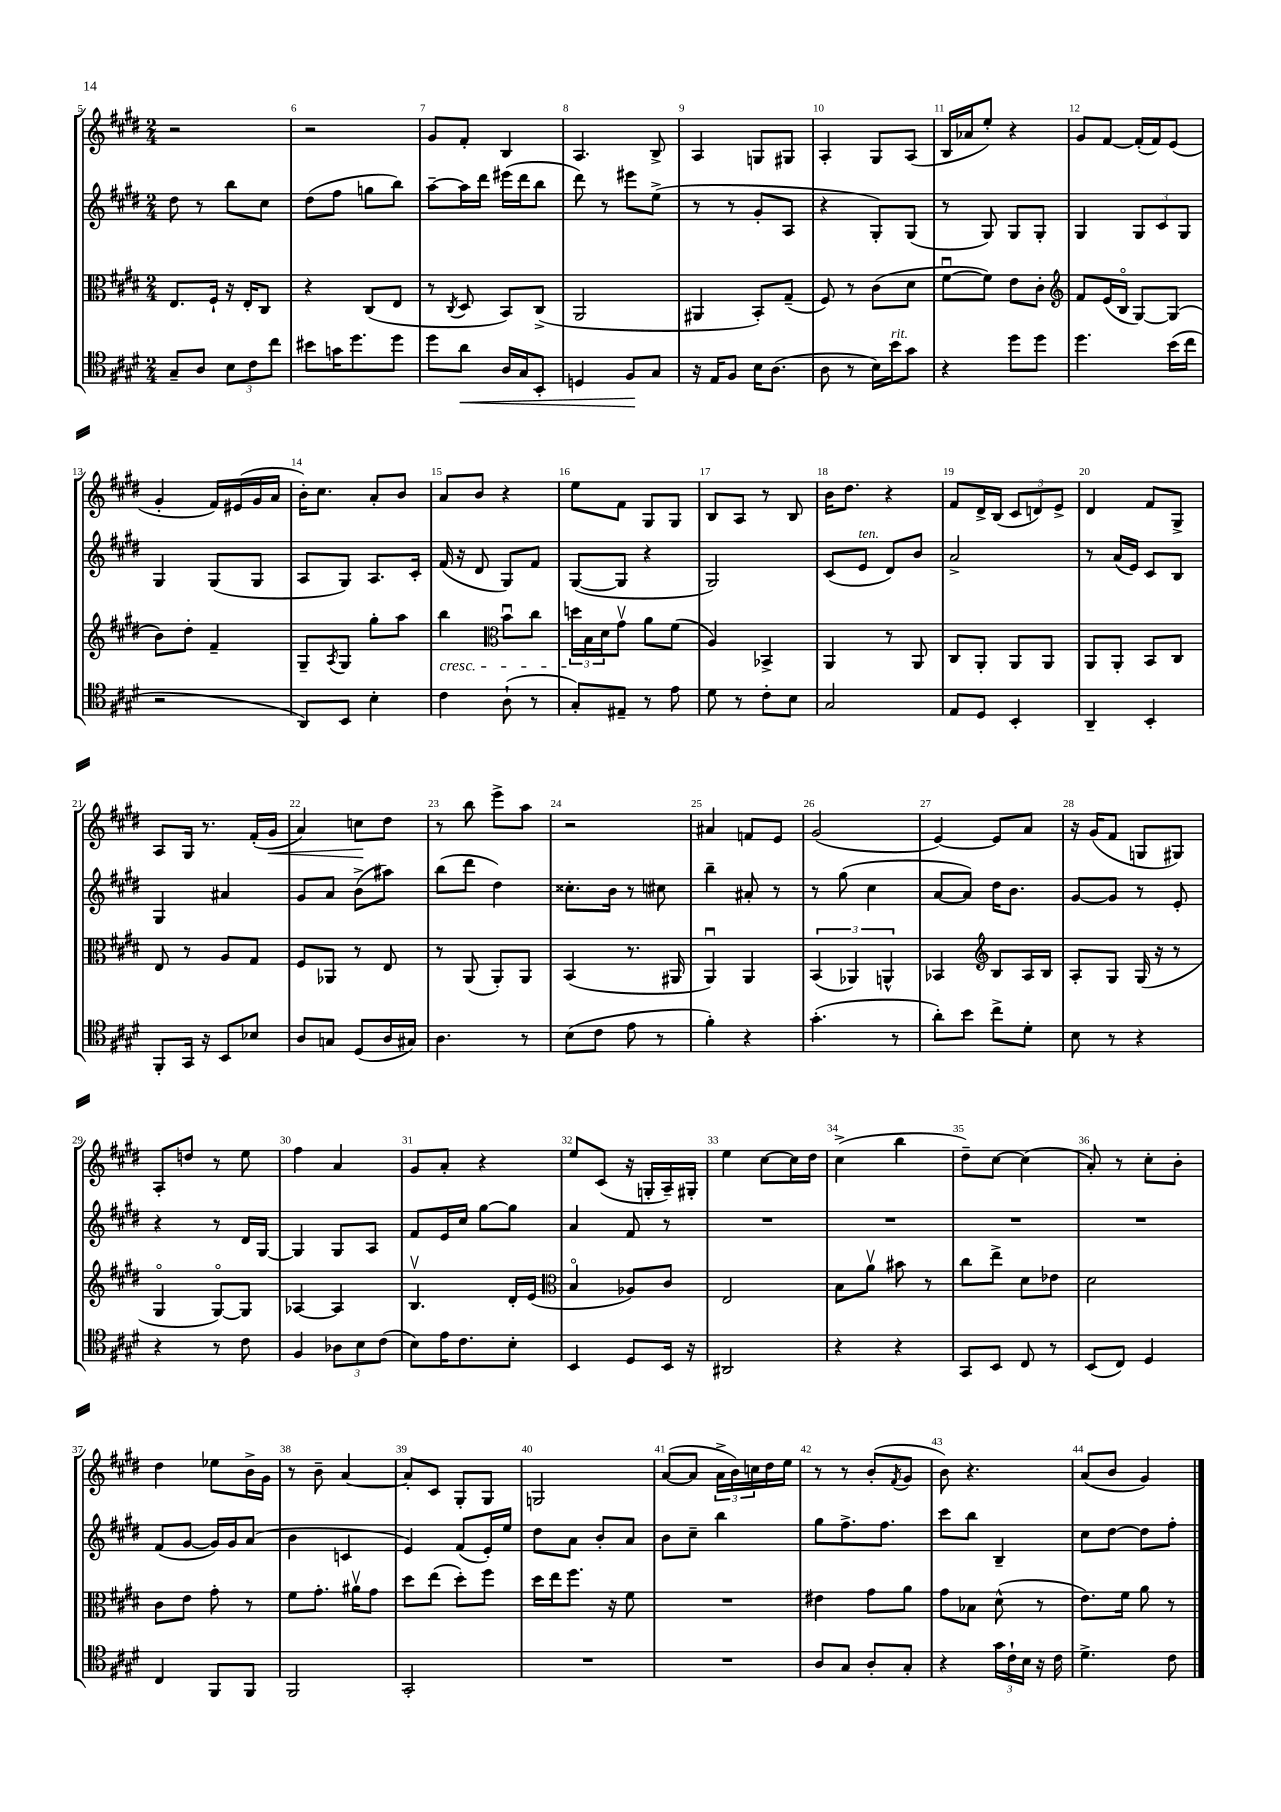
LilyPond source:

<<
\new StaffGroup <<
\new Staff = "s0" {
    \clef treble \key e \major \numericTimeSignature \time 2/4
    r2 |
    r2 |
    gis'8 fis'8-. b4 |
    a4. b8-> |
    a4 g8 gis8 |
    a4-. gis8 a8( |
    b16 aes'16 e''8-.) r4 |
    gis'8 fis'8~ fis'16-.( fis'16) e'8( |
    gis'4-. fis'16) eis'16( gis'16 a'16 |
    b'16-.) cis''8. a'8-. b'8 |
    a'8 b'8 r4 |
    e''8 fis'8 gis8 gis8 |
    b8 a8 r8 b8 |
    b'16 dis''8. r4 |
    fis'8 dis'16-> b16( \tuplet 3/2 { cis'8 d'8) e'8-> } |
    dis'4 fis'8 gis8-> |
    a8 gis16 r8. fis'16-.( gis'16\< |
    a'4) c''8\! dis''8 |
    r8 b''8 e'''8-> a''8 |
    r2 |
    ais'4 f'8 e'8 |
    gis'2( |
    e'4~) e'8 a'8 |
    r16 gis'16( fis'8 g8 gis8) |
    a8-. d''8 r8 e''8 |
    fis''4 a'4 |
    gis'8 a'8-. r4 |
    e''8 cis'8( r16 g16-. a16--) gis16-. |
    e''4 cis''8~ cis''16 dis''16 |
    cis''4->( b''4 |
    dis''8--) cis''8~ cis''4( |
    a'8-.) r8 cis''8-. b'8-. |
    dis''4 ees''8 b'16-> gis'16 |
    r8 b'8-- a'4~ |
    a'8-. cis'8 gis8-. gis8 |
    g2 |
    a'8~( a'8 \tuplet 3/2 { a'16-> b'16) c''16 } dis''16 e''16 |
    r8 r8 b'8-.( \acciaccatura { fis'8 } gis'8 |
    b'8) r4. |
    a'8( b'8 gis'4) \bar "|." |
}
\new Staff = "s1" {
    \clef treble \key e \major \numericTimeSignature \time 2/4
    dis''8 r8 b''8 cis''8 |
    dis''8( fis''8 g''8 b''8) |
    a''8~-- a''16 dis'''16 eis'''16( dis'''16 b''8 |
    dis'''8) r8 eis'''8 e''8->( |
    r8 r8 gis'8-. a8 |
    r4 gis8-.) gis8( |
    r8 gis8) gis8 gis8-. |
    gis4 \tuplet 3/2 { gis8 cis'8 gis8 } |
    gis4 gis8( gis8 |
    a8 gis8) a8. cis'16-. |
    fis'16( r16 dis'8 gis8) fis'8 |
    gis8~( gis8 r4 |
    gis2) |
    cis'8( e'8^\markup { \italic "ten." } dis'8) b'8 |
    a'2-> |
    r8 a'16( e'16) cis'8 b8 |
    gis4 ais'4 |
    gis'8 a'8 b'8->( ais''8) |
    b''8( dis'''8 dis''4) |
    cisis''8.-. b'16 r8 cis''8 |
    b''4-- ais'8-. r8 |
    r8 gis''8( cis''4 |
    a'8~ a'8) dis''16 b'8. |
    gis'8~ gis'8 r8 e'8-. |
    r4 r8 dis'16 gis16~ |
    gis4 gis8 a8 |
    fis'8 e'16 cis''16 gis''8~ gis''8 |
    a'4 fis'8 r8 |
    R2 |
    R2 |
    R2 |
    R2 |
    fis'8( gis'8~ gis'16) gis'16 a'8( |
    b'4 c'4 |
    e'4) fis'8( e'16-.) e''16 |
    dis''8 a'8 b'8-. a'8 |
    b'8 cis''8-- b''4 |
    gis''8 fis''8.-> fis''8. |
    cis'''8 b''8 b4-- |
    cis''8 dis''8~ dis''8 fis''8-. \bar "|." |
}
\new Staff = "s2" {
    \clef alto \key e \major \numericTimeSignature \time 2/4
    e8. fis16-! r16 e16-. cis8 |
    r4 cis8( e8 |
    r8 \acciaccatura { cis8 } dis8 b,8) cis8->( |
    a,2 |
    ais,4 b,8-.) gis8--( |
    fis8) r8 cis'8( dis'8 |
    fis'8~\downbow fis'8) e'8 cis'8-. |
    \clef treble fis'8 e'16( b16\flageolet gis8~) gis8( |
    b'8) dis''8-. fis'4-- |
    gis8-- \acciaccatura { a8 } gis8 gis''8-. a''8 |
    b''4\cresc \clef alto b'8\downbow cis''8 |
    \tuplet 3/2 { d''16\! b16 dis'16 } gis'8\upbow a'8 fis'8( |
    a4) bes,4-> |
    a,4 r8 a,8 |
    cis8 a,8-. a,8 a,8 |
    a,8 a,8-. b,8 cis8 |
    e8 r8 a8 gis8 |
    fis8 aes,8 r8 e8 |
    r8 a,8( a,8-.) a,8 |
    b,4( r8. ais,16 |
    a,4\downbow) a,4 |
    \tuplet 3/2 { b,4( aes,4) a,4-^ } |
    bes,4 \clef treble b8 a16 b16 |
    a8-. gis8 gis16( r16 r8 |
    gis4\flageolet gis8~\flageolet) gis8 |
    aes4~ aes4 |
    b4.\upbow dis'16-. e'16( |
    \clef alto b4\flageolet aes8) cis'8 |
    e2 |
    b8 a'8\upbow bis'8 r8 |
    cis''8 e''8-> dis'8 ees'8 |
    dis'2 |
    cis'8 e'8 gis'8-. r8 |
    fis'8 gis'8.-. ais'16\upbow gis'8 |
    dis''8 e''8( dis''8-.) fis''8 |
    dis''16 e''16 fis''8. r16 fis'8 |
    R2 |
    eis'4 gis'8 a'8 |
    gis'8 bes8 dis'8-^( r8 |
    e'8.) fis'16 a'8 r8 \bar "|." |
}
\new Staff = "s3" {
    \clef tenor \key e \major \numericTimeSignature \time 2/4
    gis8-- a8 \tuplet 3/2 { b8 cis'8 cis''8 } |
    bis'8 g'16 dis''8. dis''8 |
    dis''8 a'8\< a16 gis16 b,8-. |
    d4 fis8\! gis8 |
    r16 e16 fis8 b16 a8.( |
    a8 r8 b16) b'16^\markup { \italic "rit." } gis'8 |
    r4 dis''8 dis''8 |
    dis''4. b'16( cis''16 |
    r2 |
    a,8) b,8 b4-. |
    cis'4 a8-!( r8 |
    gis8-.) eis8-- r8 e'8 |
    dis'8 r8 cis'8-. b8 |
    gis2 |
    e8 dis8 b,4-. |
    a,4-- b,4-. |
    fis,8-. gis,16 r16 b,8 bes8 |
    a8 g8 dis8( a16 gis16) |
    a4. r8 |
    b8( cis'8 e'8 r8 |
    fis'4-.) r4 |
    gis'4.-.( r8 |
    a'8-.) b'8 cis''8-> dis'8-. |
    b8 r8 r4 |
    r4 r8 cis'8 |
    fis4 \tuplet 3/2 { aes8 b8 cis'8( } |
    b8) e'16 cis'8. b8-. |
    b,4 dis8 b,16 r16 |
    ais,2 |
    r4 r4 |
    gis,8 b,8 cis8 r8 |
    b,8( cis8) dis4 |
    cis4 fis,8 fis,8 |
    fis,2 |
    gis,2-. |
    R2 |
    R2 |
    a8 gis8 a8-. gis8-. |
    r4 \tuplet 3/2 { gis'16 cis'16-! b16 } r16 cis'16 |
    dis'4.-> cis'8 \bar "|." |
}
>>
>>
\layout { \context { \Score currentBarNumber = #5 \override BarNumber.break-visibility = ##(#f #t #t) barNumberVisibility = #all-bar-numbers-visible } }
